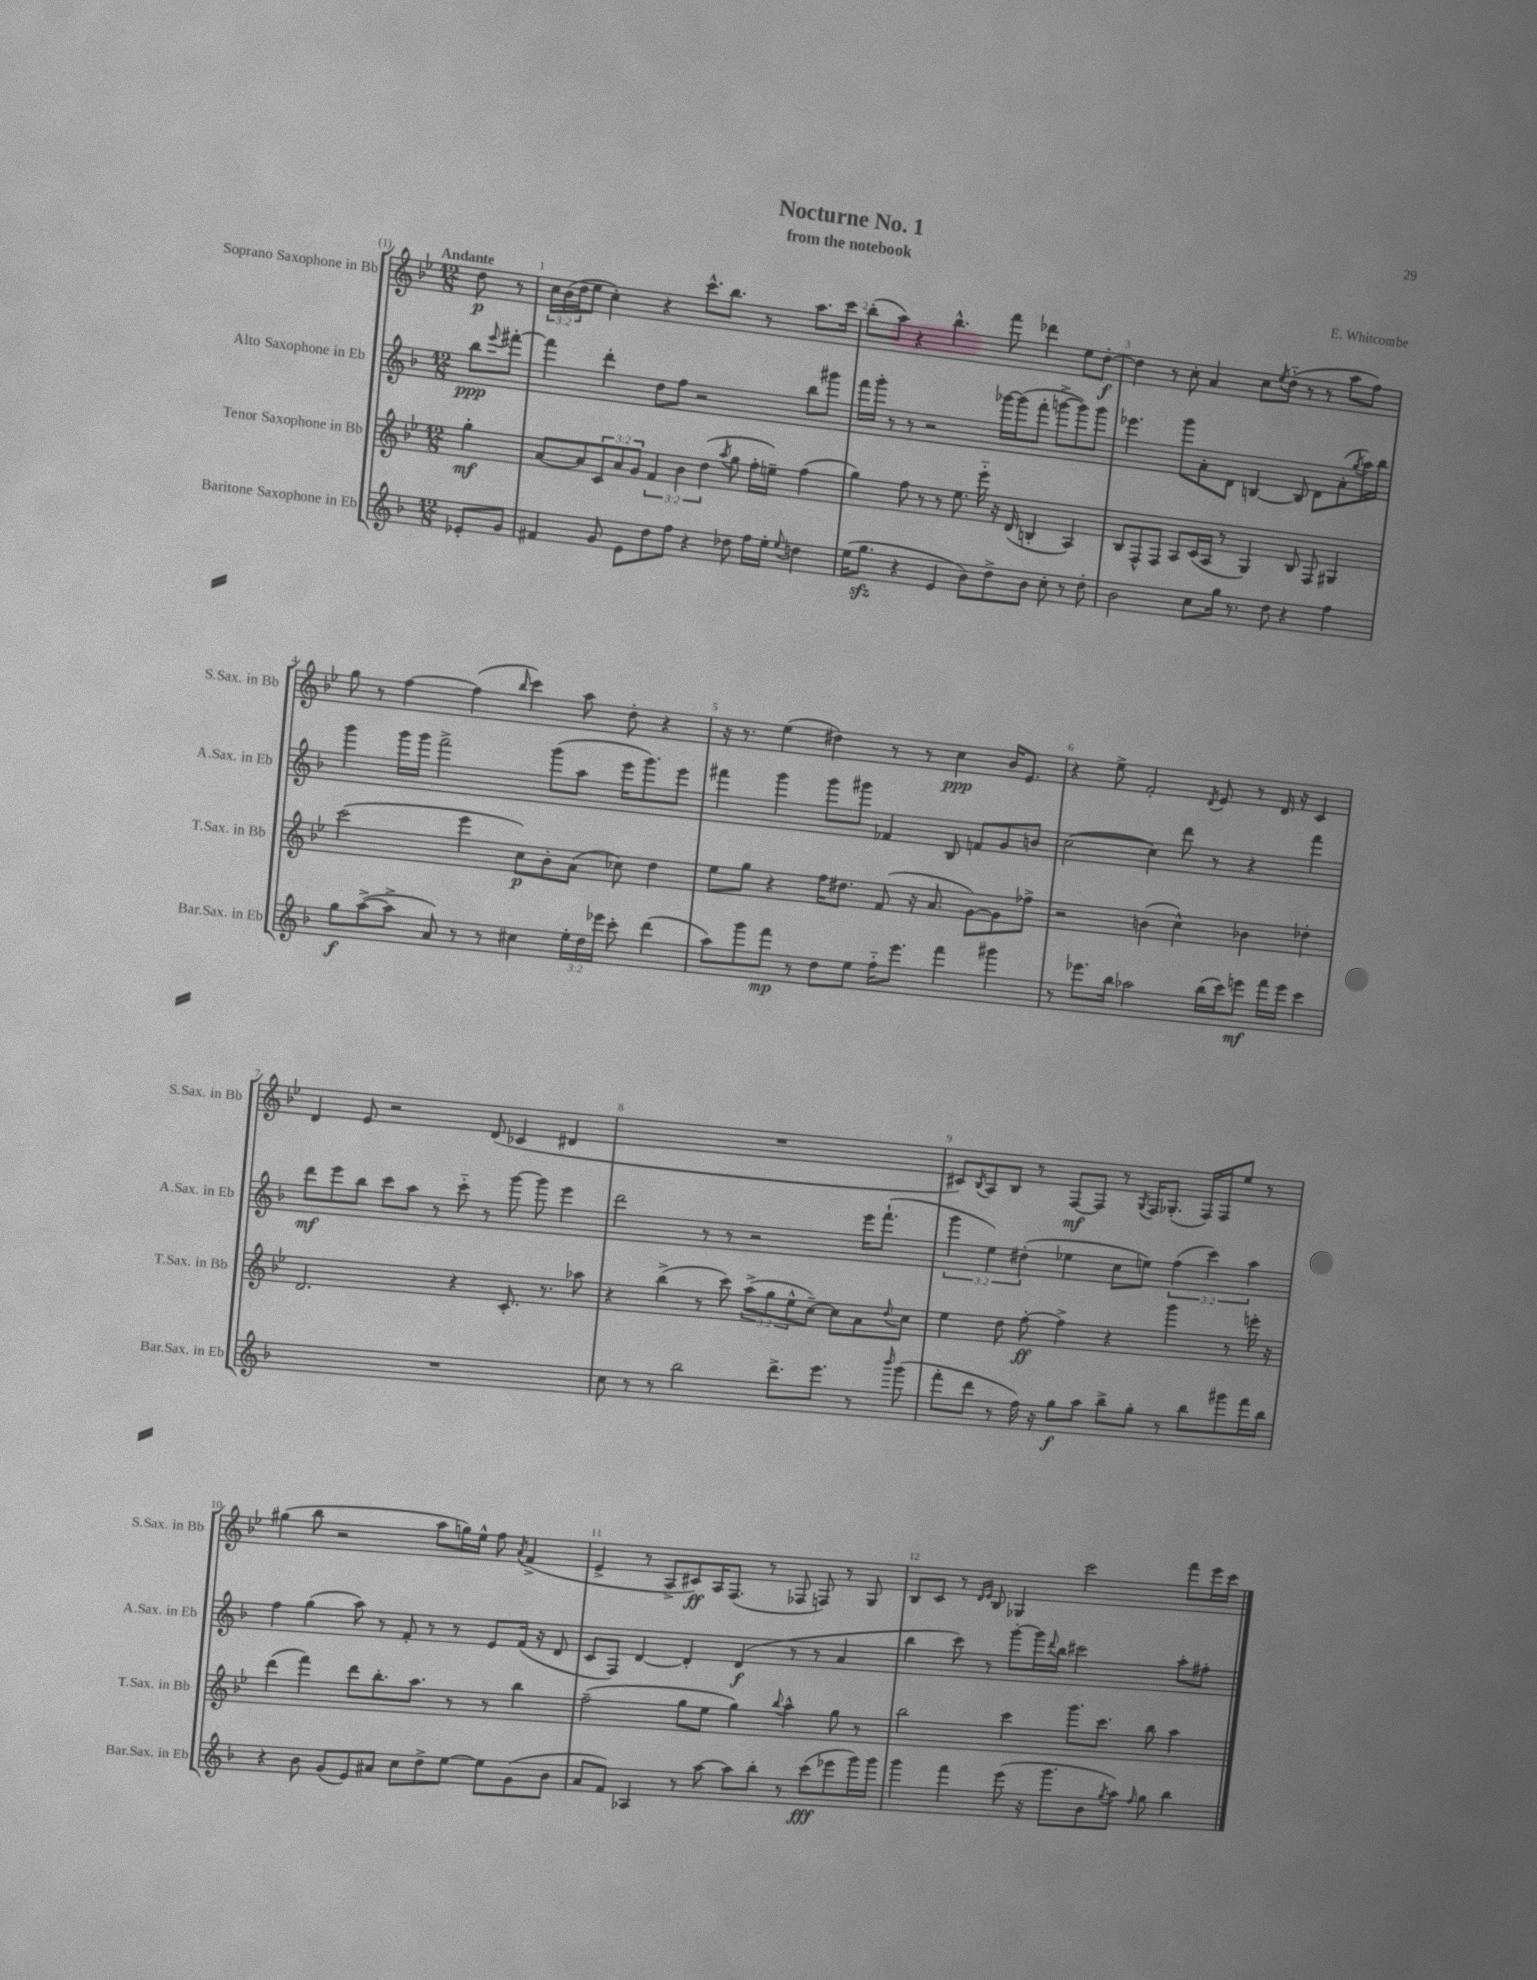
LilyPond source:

\header { title = "Nocturne No. 1" composer = "E. Whitcombe" subtitle = "from the notebook" }
<<
\new StaffGroup <<
\new Staff = "s0" \with { instrumentName = "Soprano Saxophone in Bb" shortInstrumentName = "S.Sax. in Bb" } {
    \clef treble \key bes \major \numericTimeSignature \time 12/8 \override Staff.TupletNumber.text = #tuplet-number::calc-fraction-text \partial 4 \tempo "Andante"
    d''8\p r8 |
    \tuplet 3/2 { c''16 bes'16( d''16 } ees''8 c''4-.) r4 c'''8.-^ bes''8. r8 a''8. c'''16 |
    bes''8-.( a''8) r4 bes''4.-^ f'''8 des'''4 ees''8 d''8~-.\f |
    d''4 r8 c''8-. a'4 c''8 \acciaccatura { ees''8 } d''8-_( r8 r8 a''8 f''8) |
    g''8 r8 f''4~ f''4( \grace { bes''16 } c'''4) a''8 d''8-. r4 |
    r16 r8. ees''4( dis''4) r8 r8 c''4\ppp bes'16 ees'8. |
    r4 ees''8-> f'2-. \acciaccatura { d'8 } ees'8 r8 d'16 r16 c'4 |
    d'4 ees'8 r2 d'8( ces'4 dis'4 |
    R1. |
    cis'8) \acciaccatura { bes8 } a8 bes8 r8 f8~\mf f8 r8 \acciaccatura { g8 } f16 ges8.-.( f16) f16 ees''8 r8 |
    gis''4( bes''8 r2 a''8 g''16) ees''16-^ f''8 \acciaccatura { a'8 } f'4->( |
    ees'4-> r8 a8-> cis'8\ff) a16 f8.( r8 fes8 f8) r8 g8 |
    bes8 c'8 r8 \grace { d'16 ees'16 } bes8 ges4 c'''2 f'''8 ees'''16 c'''16 \bar "|." |
}
\new Staff = "s1" \with { instrumentName = "Alto Saxophone in Eb" shortInstrumentName = "A.Sax. in Eb" } {
    \clef treble \key f \major \numericTimeSignature \time 12/8 \override Staff.TupletNumber.text = #tuplet-number::calc-fraction-text \partial 4
    bes''8\ppp \appoggiatura { e'''8 } fis'''8~-. |
    fis'''4 d'''4-. d''8 f''8 r2 bes''8 gis'''8 |
    f'''16 g'''16-. r8 r8 r2 ges'''16~ ges'''16( f'''8-. g'''8~-> g'''8) g'''8 |
    ees'''4. g'''8 a'8-. d'8 b4~ b8 d'8 a'8-.( \acciaccatura { g''8 } a''16) bes''16 |
    g'''4 g'''16 g'''16 f'''2-> g'''8( a''8 e'''16 g'''8.) e'''8 |
    fis'''4 g'''4 g'''8 gis'''8 fes'4 bes8 f'8 g'8 b'8 |
    c''2~( c''4) d'''8 r8 r4 f'''4 |
    d'''8\mf e'''8 bes''8 c'''8 a''8 r8 c'''8-_ r8 g'''8~ g'''8 e'''4 |
    d'''2 r8 r8 r2 e'''16 f'''8.-!( |
    \tuplet 3/2 { g'''4 e''4) dis''4-.( } ees''4 c''8 e''8) \tuplet 3/2 { f''4( c'''4) a''4 } |
    f''4 g''4( a''8) r8 f'8-. r8 r8 e'8 f'16( r16 d'8 |
    c'8 f8) d'4~ d'4-. d'4\f( r8 r8 a'4 |
    bes''4 c'''8) r8 g'''8~-. g'''16 \appoggiatura { d'''8 } bes''16 cis'''2 a''8-. fis''8-. \bar "|." |
}
\new Staff = "s2" \with { instrumentName = "Tenor Saxophone in Bb" shortInstrumentName = "T.Sax. in Bb" } {
    \clef treble \key bes \major \numericTimeSignature \time 12/8 \override Staff.TupletNumber.text = #tuplet-number::calc-fraction-text \partial 4
    g''4-.\mf |
    a'8~ a'8 \tuplet 3/2 { c'8 a'8 g'8 } \tuplet 3/2 { f'4 bes'4 d''4( } \acciaccatura { a''8 } g''8 f''16-. e''16--) f''4( |
    g''4) f''8 r8 r8 ees''8. ees'''16-_ r16 d'16( b4-. a4) |
    bes8 f8-^ f8 a8 c'16( a16 r8 g4) bes8 f8 gis4 |
    c'''2( ees'''4 c''8\p) bes'8-. a'8( ces''8) d''4 |
    ees''8 g''8 r4 f''16 dis''8. f'8( r16 a'8. g'8~) g'8 fes''8-> |
    r2 b'4( c''4-^) bes'4 des''4-. |
    d'2. r4 c'8.-. r8. aes''8 |
    r4 bes''4->( r8 c'''8) \tuplet 3/2 { a''8->( g''8 ees''8-^ } c''8~--) c''8 a'8 \appoggiatura { d''8 } c''8 |
    ees''4 d''8 f''8~-.\ff f''4-> r4 g'''4 r8 e'''16-. r16 |
    d'''4( f'''4) d'''8 bes''8.-. a''8. r8 r8 bes''4 |
    f''2--( g''8 ees''8 g''4) \appoggiatura { bes''8 } a''4-^ g''8 r8 |
    bes''2 c'''4 g'''8. c'''8. bes''8 a''4 \bar "|." |
}
\new Staff = "s3" \with { instrumentName = "Baritone Saxophone in Eb" shortInstrumentName = "Bar.Sax. in Eb" } {
    \clef treble \key f \major \numericTimeSignature \time 12/8 \override Staff.TupletNumber.text = #tuplet-number::calc-fraction-text \partial 4
    ees'8-. g'8 |
    fis'4 g'8 e'8 d''8 f''8 r4 des''8 f''16 e''16-. \appoggiatura { e''8 } d''4 |
    e''16( g''8.\sfz r4 e'4 bes'8) d''8-> bes'8 c''8-. r8 d''8-. |
    bes'2 c''8 g''16 r8. d''8 r4 f''4 |
    g''8\f a''8~->( a''8-> a'8) r8 r8 cis''4 \tuplet 3/2 { e''16-. d''16 ees'''16 } c'''8-. d'''4( |
    a''8) g'''8 f'''8\mp r8 d''8 e''8 f''16-_ e'''8. f'''4 gis'''4 |
    r8 ees'''8. bes''16 aes''2 bes''16( c'''16) e'''8\mf f'''16 e'''16 c'''4 |
    R1. |
    c''8 r8 r8 bes''2 d'''8.-> e'''8. r8 \grace { bes'''16 } g'''8( |
    f'''8-. d'''8 r8 f''16) r16 g''8\f a''8 bes''8-> g''8-. r8 bes''8 gis'''8 f'''16 bes''16 |
    r4 bes'8 g'8( e'8) ais'8 c''8 d''8-> e''8~ e''8 g'8( bes'8 |
    a'8 f'8) aes4 r8 a''8~ a''8 bes''8-. r8 c'''8\fff( ees'''8 g'''16) g'''16 |
    g'''4 f'''4 e'''8( r16 g'''8. bes'8 \acciaccatura { g''8 } a''8) \grace { f''16 } g''8 bes''4 \bar "|." |
}
>>
>>
\layout { \context { \Score \override BarNumber.break-visibility = ##(#f #t #t) barNumberVisibility = #all-bar-numbers-visible } }
